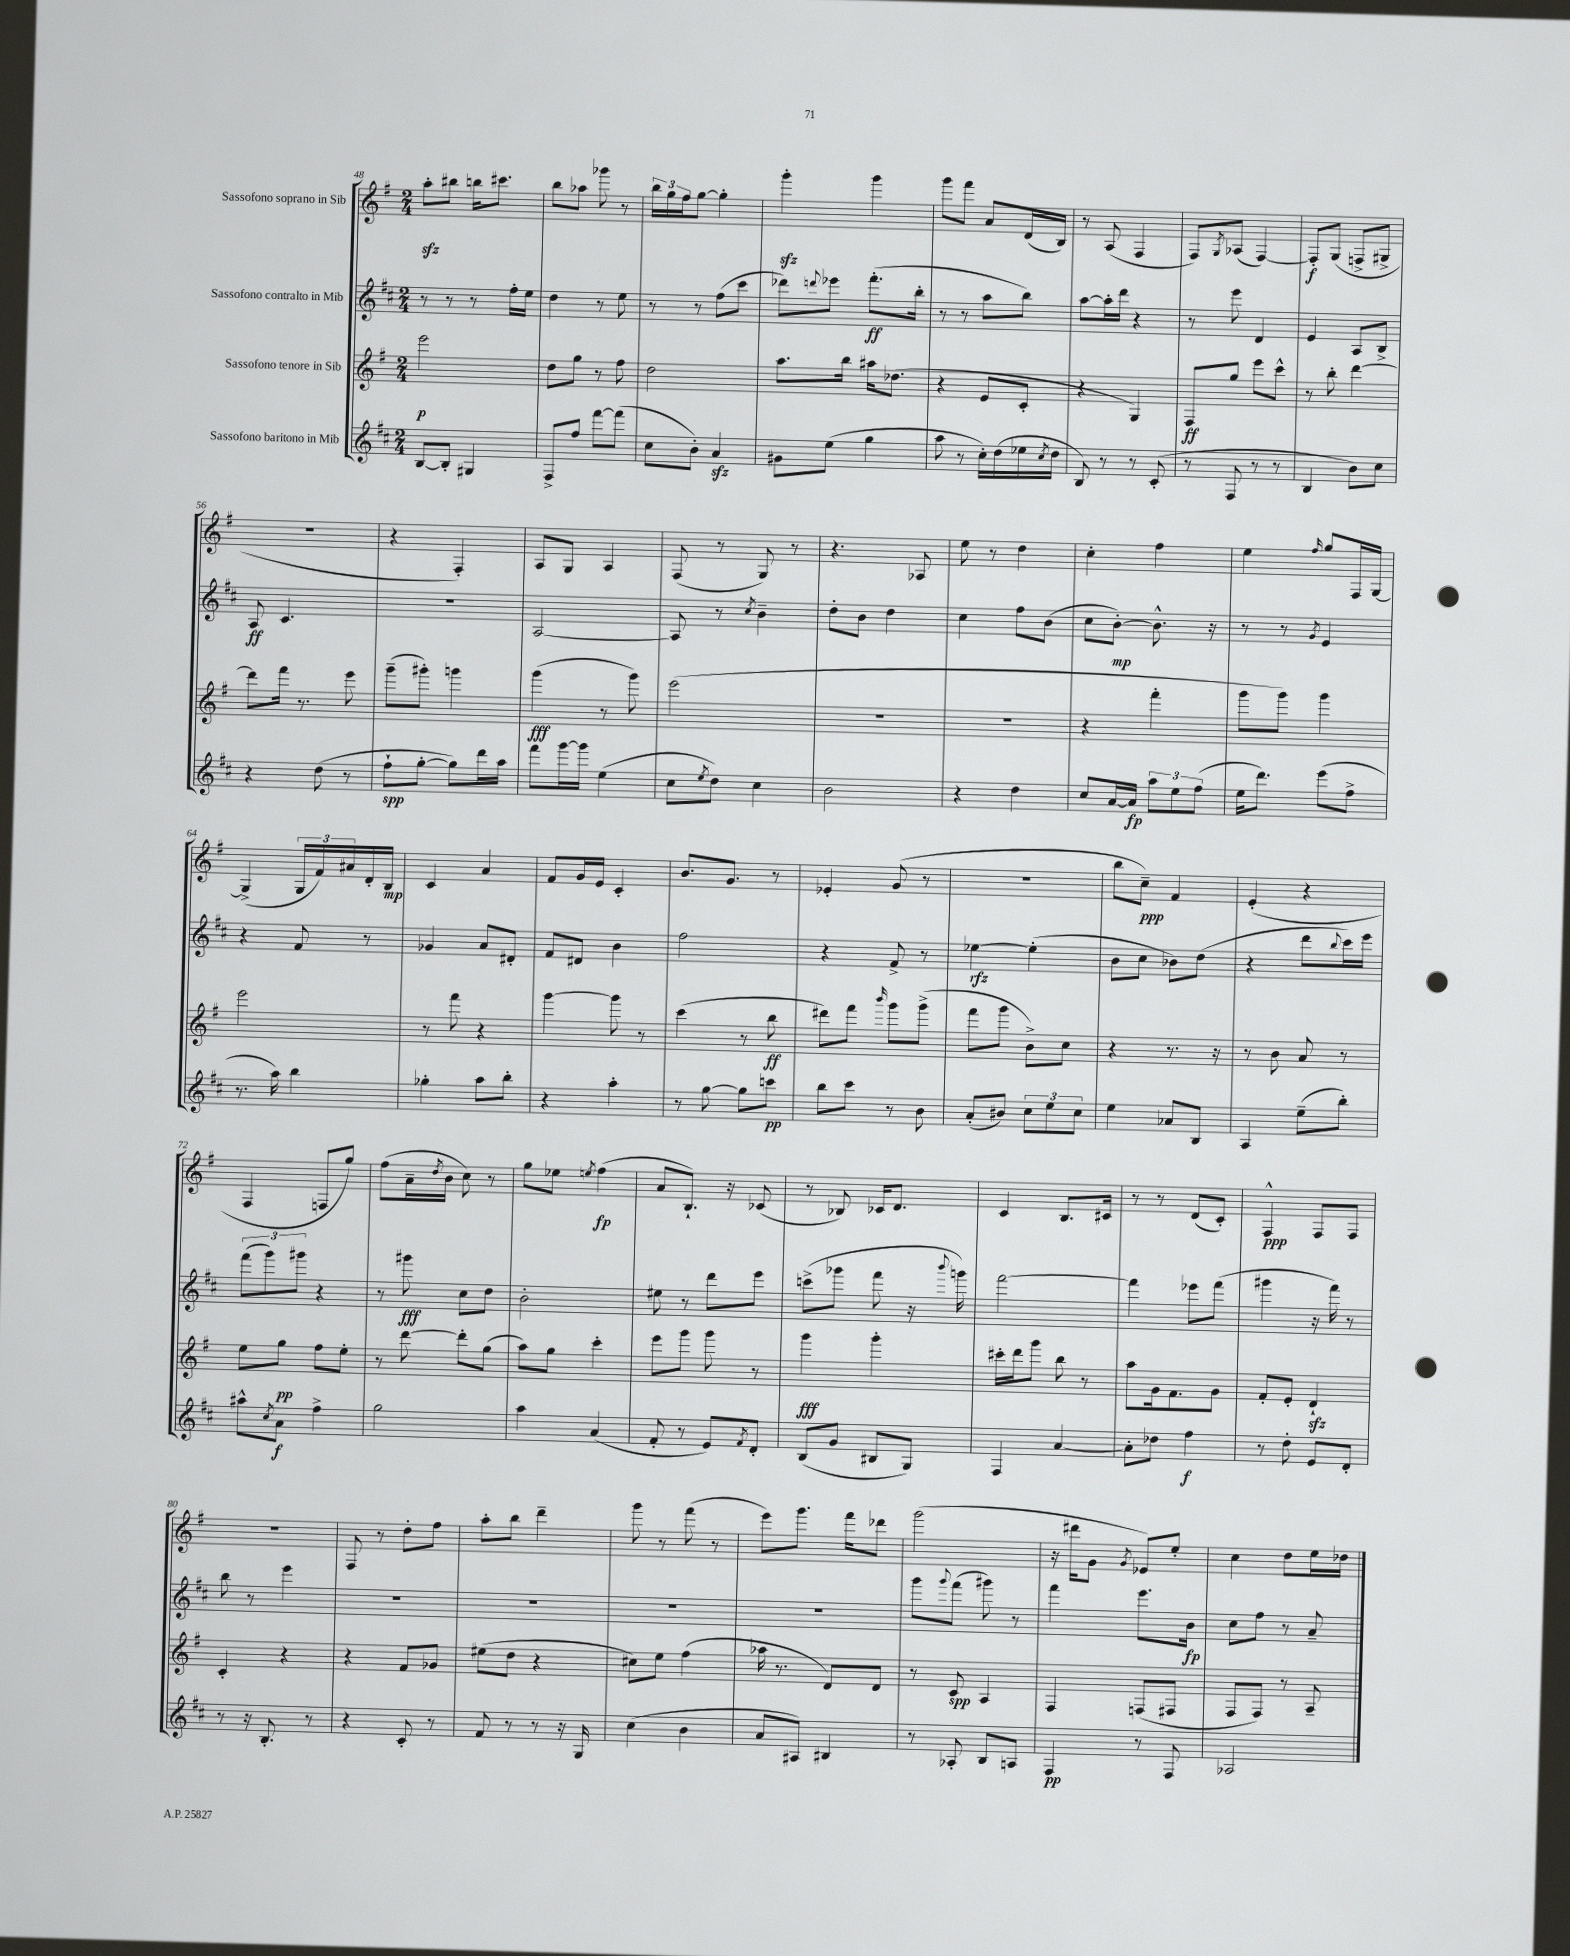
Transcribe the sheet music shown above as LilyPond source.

<<
\new StaffGroup <<
\new Staff = "s0" \with { instrumentName = "Sassofono soprano in Sib" } {
    \clef treble \key g \major \numericTimeSignature \time 2/4
    a''8-.\sfz bis''8 b''16 cis'''8. |
    b''8 aes''8 ges'''8 r8 |
    \tuplet 3/2 { b''16 g''16 fis''16 } g''8~ g''4-. |
    g'''4-.\sfz g'''4 |
    g'''8 fis'''8 a'8 d'16( b16) |
    r8 a8( fis4 |
    fis8) \acciaccatura { g8 } aes8( fis4~) |
    fis8-.\f g8( f8-> gis8-> |
    r2 |
    r4 fis4-.) |
    a8 g8 a4 |
    fis8( r8 g8) r8 |
    r4. aes8 |
    e''8 r8 d''4 |
    c''4-. fis''4 |
    e''4 \grace { fis''16 } g''8 fis16 g16~ |
    g4->( \tuplet 3/2 { g16 fis'16) ais'16 } d'16-. b16\mp |
    c'4 a'4 |
    fis'8 g'16 e'16 c'4-. |
    b'8. g'8. r8 |
    ees'4-. g'8( r8 |
    R2 |
    b''8 c''8--\ppp) fis'4 |
    e'4-.( r4 |
    fis4 f8 g''8) |
    fis''8( a'16-- \acciaccatura { d''8 } b'16 c''8) r8 |
    g''8 ees''8 \acciaccatura { e''8 } fis''4\fp( |
    a'8 b8.-!) r16 ces'8( |
    r8 bes8) ces'16 d'8. |
    c'4 b8. cis'16 |
    r8 r8 d'8( c'8-.) |
    fis4-^\ppp fis8 fis8 |
    R2 |
    fis8 r8 d''8-. fis''8 |
    a''8-. b''8 d'''4-- |
    g'''8 r8 fis'''8( r8 |
    e'''8) g'''8. fis'''16 des'''8 |
    g'''2( |
    r16 dis'''16 g'8 \acciaccatura { g'8 } ees'8) e''8-. |
    c''4 d''8 e''16 des''16 \bar "|." |
}
\new Staff = "s1" \with { instrumentName = "Sassofono contralto in Mib" } {
    \clef treble \key d \major \numericTimeSignature \time 2/4
    r8 r8 r8 fis''16-. e''16 |
    d''4 r8 e''8 |
    r8 r8 fis''8( cis'''8 |
    des'''8) \appoggiatura { d'''8 } ees'''8 fis'''8.-.\ff( b''16-. |
    r8 r8 a''8 b''8) |
    a''8~ a''16-. d'''16 r4 |
    r8 e'''8 d'4 |
    e'4 a8 b8-> |
    a8\ff cis'4. |
    R2 |
    a2~ |
    a8 r8 \acciaccatura { cis''8 } b'4-- |
    d''8-. b'8 d''4 |
    cis''4 fis''8 b'8( |
    cis''8 b'8~-.\mp) b'8.-^ r16 |
    r8 r8 \acciaccatura { g'8 } e'4 |
    r4 fis'8 r8 |
    ges'4 a'8 dis'8-. |
    fis'8 dis'8 b'4 |
    fis''2 |
    r4 fis'8-> r8 |
    ees''4~\rfz ees''4-.( |
    b'8 cis''8 bes'8) d''8( |
    r4 d'''8 \appoggiatura { b''8 } cis'''16) e'''16 |
    \tuplet 3/2 { fis'''8( g'''8) gis'''8 } r4 |
    r8 gis'''8\fff cis''8 d''8 |
    b'2-. |
    eis''8 r8 d'''8 e'''8 |
    c'''8->( ges'''8 fis'''8 r16 \appoggiatura { b'''8 } g'''16) |
    fis'''2~ |
    fis'''4 ees'''8 fis'''8( |
    gis'''4 r16 fis'''16) r8 |
    b''8 r8 e'''4 |
    R2 |
    R2 |
    R2 |
    R2 |
    g'''8 \appoggiatura { g'''8 } fis'''8( gis'''8) r8 |
    fis'''4 e'''8. b'16\fp |
    cis''8 fis''8 r8 a'8-- \bar "|." |
}
\new Staff = "s2" \with { instrumentName = "Sassofono tenore in Sib" } {
    \clef treble \key g \major \numericTimeSignature \time 2/4
    e'''2\p |
    d''8 g''8 r8 fis''8 |
    d''2 |
    a''8. b''16 ais''16 des''8.( |
    r4 e'8 c'8-. |
    r4 g4) |
    fis8\ff g''8 e'''8 c'''8-^ |
    r8 b''8-. d'''4~ |
    d'''8 fis'''16 r8. e'''8 |
    g'''8--( gis'''8-.) g'''4 |
    g'''4\fff( r8 g'''8) |
    e'''2( |
    R2 |
    R2 |
    r4 fis'''4-. |
    g'''8 g'''8) g'''4 |
    e'''2 |
    r8 fis'''8 r4 |
    g'''4~ g'''8 r8 |
    c'''4( r8 b''8\ff |
    dis'''8) fis'''8 \grace { b'''16 } g'''8 g'''8->( |
    fis'''8 g'''8 b'8->) c''8 |
    r4 r8. r16 |
    r8 b'8 a'8 r8 |
    e''8 g''8\pp fis''8 e''8-. |
    r8 d'''8~ d'''8-. g''8( |
    a''8) g''8 c'''4-. |
    e'''8 g'''8 g'''8 r8 |
    g'''4\fff g'''4-. |
    cis'''16-. d'''16 g'''8 b''8 r8 |
    a''8 g'16 fis'8. g'8 |
    fis'8-. e'8-. d'4-!\sfz |
    c'4-. r4 |
    r4 fis'8 ges'8 |
    eis''8( d''8 r4 |
    cis''8) e''8 fis''4( |
    aes''16 r8. d'8) d'8 |
    r8 c'8\spp a4 |
    fis4 f8( fis8 |
    fis8 fis8) r8 a8-- \bar "|." |
}
\new Staff = "s3" \with { instrumentName = "Sassofono baritono in Mib" } {
    \clef treble \key d \major \numericTimeSignature \time 2/4
    b8~ b8-. gis4 |
    fis8-> fis''8 fis'''8~ fis'''8( |
    cis''8 b'8-.) a'4\sfz |
    gis'8 e''8( g''4 |
    a''8 r8 cis''16-.) d''16( ees''16 \acciaccatura { cis''8 } d''16 |
    b8) r8 r8 cis'8-.( |
    r8 fis8 r8 r8 |
    b4 b'8) cis''8 |
    r4 d''8( r8 |
    fis''8-!\spp g''8~-. g''8) d'''16 a''16 |
    fis'''8 g'''16~ g'''16 e''4( |
    cis''8 \acciaccatura { e''8 } d''8) cis''4 |
    b'2 |
    r4 d''4 |
    cis''8 a'16~ a'16\fp \tuplet 3/2 { a''8 e''8 fis''8( } |
    e''16 d'''8.) e'''8( fis''8-> |
    r8. a''16) b''4 |
    ges''4-. a''8 b''8-. |
    r4 a''4-. |
    r8 g''8~ g''8 c'''8\pp |
    b''8 cis'''8 r8 b'8 |
    a'8-.( bis'8) \tuplet 3/2 { cis''8 e''8 cis''8 } |
    e''4 aes'8 b8 |
    a4 e''8--( b''8-.) |
    ais''8-^ \acciaccatura { cis''8 } a'8\f fis''4-> |
    g''2 |
    a''4 a'4( |
    fis'8-. r8 e'8) \acciaccatura { fis'8 } d'8-. |
    b8( g'8 bis8 g8) |
    fis4 a'4~ |
    a'8-. des''8 fis''4\f |
    r8 d''8-. e'8 d'8-. |
    r8 r16 b8.-. r8 |
    r4 cis'8-. r8 |
    fis'8 r8 r8 r16 g16 |
    cis''4( b'4 |
    a'8 ais8) bis4 |
    r8 aes8-. b8 a8 |
    fis4\pp r8 fis8 |
    aes2 \bar "|." |
}
>>
>>
\layout { \context { \Score currentBarNumber = #48 } }
